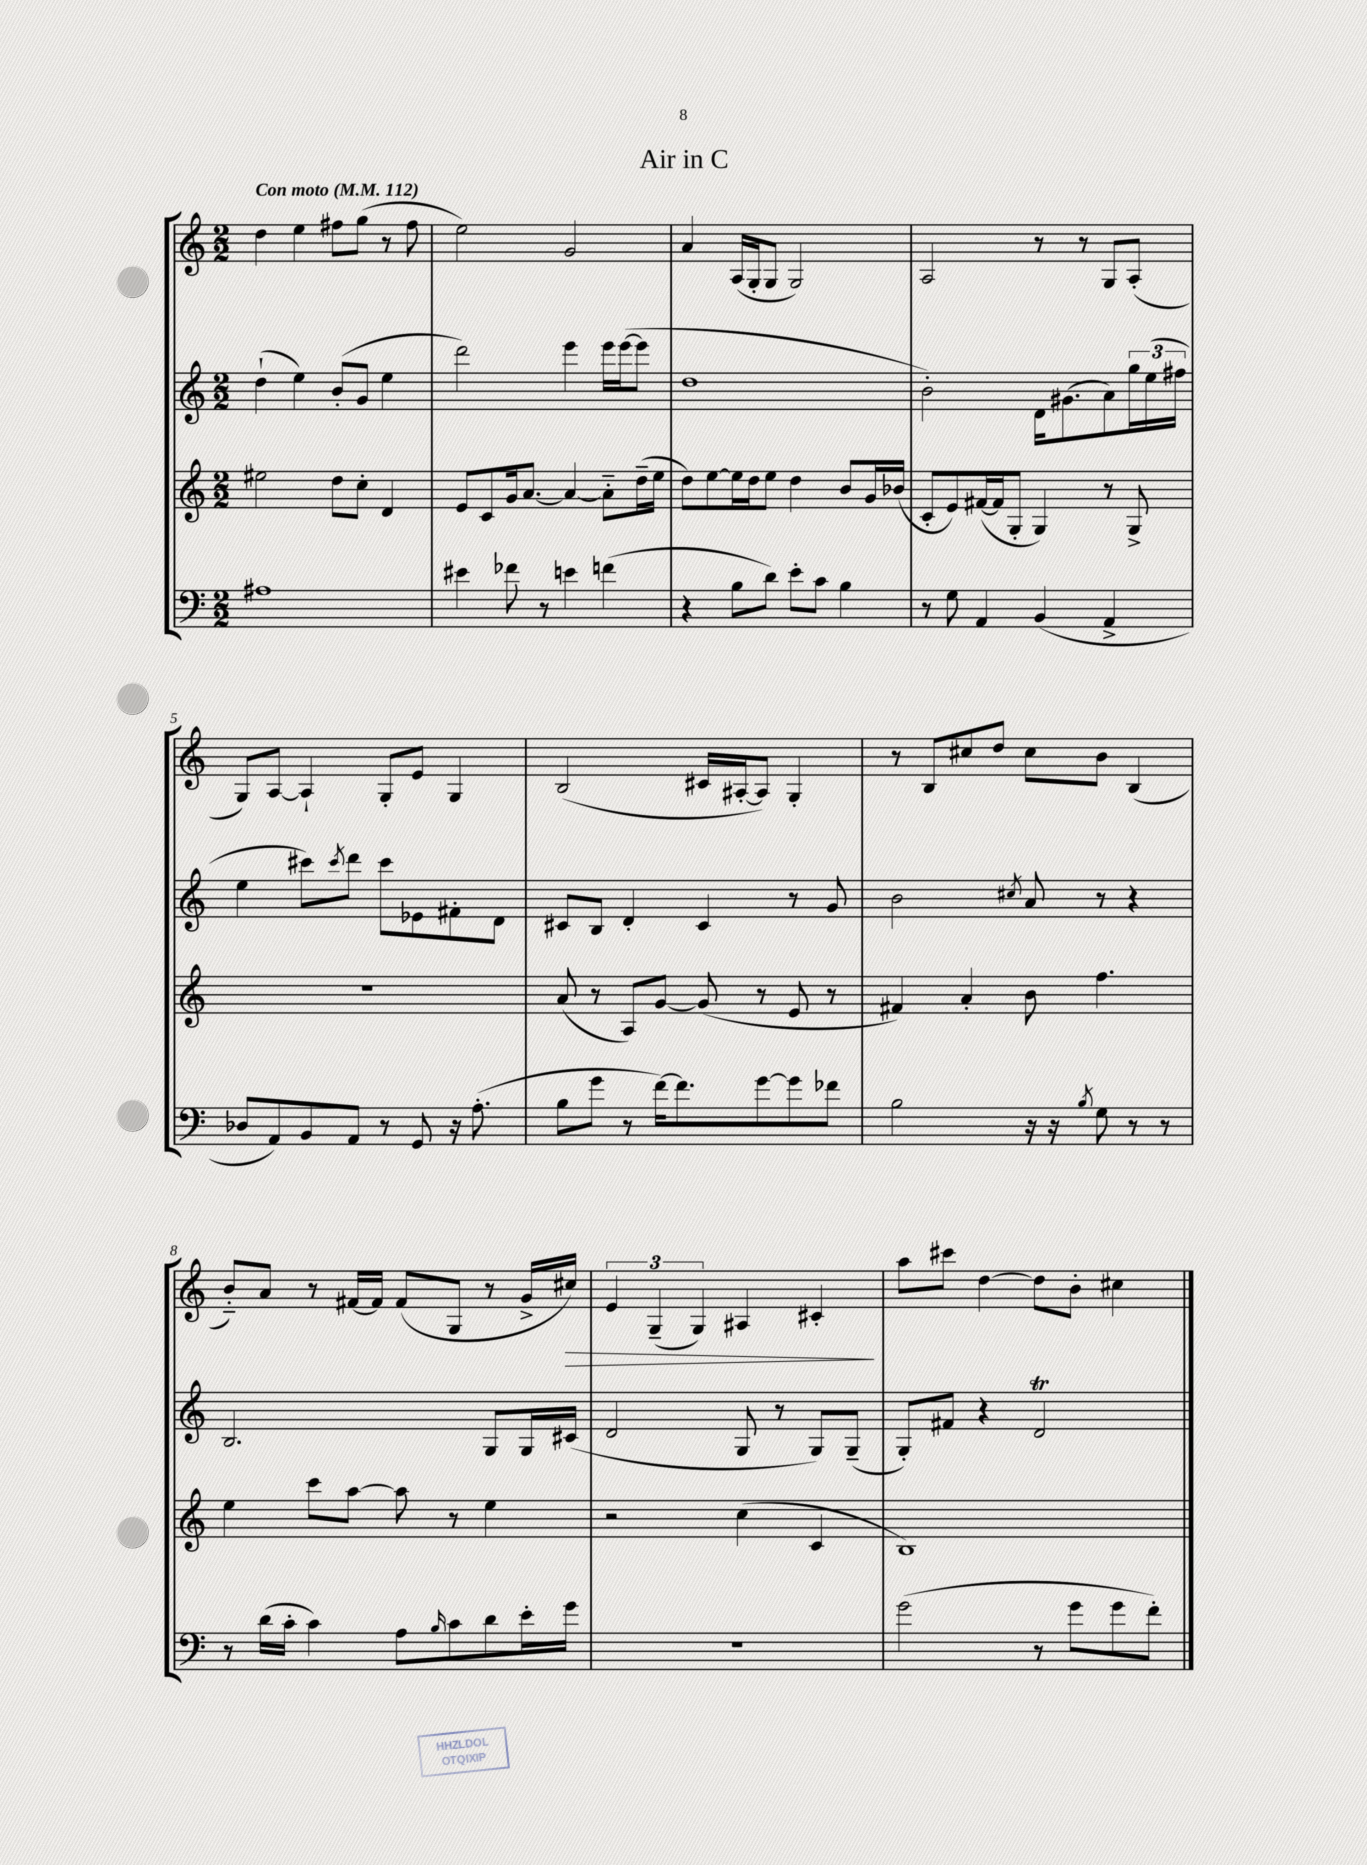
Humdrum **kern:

**kern	**kern	**kern	**kern	**dynam
*part4	*part3	*part2	*part1	*part1
*staff4	*staff3	*staff2	*staff1	*staff1
*clefF4	*clefG2	*clefG2	*clefG2	*
*k[]	*k[]	*k[]	*k[]	*
*M2/2	*M2/2	*M2/2	*M2/2	*
*MM112	*MM112	*MM112	*MM112	*
=1	=1	=1	=1	=1
!	!	!	!LO:TX:a:B:t=Con moto	!
1A#X	2ee#X\	(4dd`\	4dd\	.
.	.	4ee\)	4ee\	.
.	8dd\L	(8b'/L	8ff#X\L	.
.	8cc'\J	8g/J	(8gg\J	.
.	4d/	4ee\	8r	.
.	.	.	8ff#\	.
=2	=2	=2	=2	=2
4e#X\	8e/L	2ddd\)	2ee\)	.
.	8c/	.	.	.
8f-X\	16g/k	.	.	.
.	[8.a/J	.	.	.
8r	.	.	.	.
4en\	4a/_	4eee\	2g/	.
(4fn\	8a\L]	16eee\LL	.	.
.	.	([16eee\J	.	.
.	(16dd~\L	8eee\J]	.	.
.	16ee\JJ	.	.	.
=3	=3	=3	=3	=3
4r	8dd\L)	1dd	4a/	.
.	[8ee\	.	.	.
8B\L	16ee\L]	.	(16A/LL	.
.	16dd\J	.	16G'/J	.
8d\J)	8ee\J	.	8G/J	.
8e'\L	4dd\	.	2G/)	.
8c\J	.	.	.	.
4B\	8b/L	.	.	.
.	16g/L	.	.	.
.	(16b-X/JJ	.	.	.
=4	=4	=4	=4	=4
8r	8c'/L	2b'\)	2A/	.
8G\	8e/)	.	.	.
4AA/	([16f#X/L	.	.	.
.	16f#/J]	.	.	.
.	8G'/J	.	.	.
(4BB/	4G/)	16d\KL	8r	.
.	.	(8.g#X\	.	.
.	.	.	8r	.
4AA^/	8r	8a\)	8G/L	.
.	8G^/	24gg\L	(8A'/J	.
.	.	(24ee\	.	.
.	.	24ff#X\JJ	.	.
!!LO:LB:g=z
=5	=5	=5	=5	=5
8D-X/L	1r	4ee\	8G/L)	.
8AA/)	.	.	[8A/J	.
8BB/	.	8ccc#X\L)	4A`/]	.
.	.	8qccc#/	.	.
8AA/J	.	8ddd\J	.	.
8r	.	8ccc#\L	8G'/L	.
8GG/	.	8e-X\	8e/J	.
16r	.	8f#X'\	4G/	.
(8.A'\	.	.	.	.
.	.	8d\J	.	.
=6	=6	=6	=6	=6
8B\L	(8a/	8c#X/L	(2B/	.
8g\J	8r	8B/J	.	.
8r	8A/L)	4d'/	.	.
[16f\KL)	[8g/J	.	.	.
8.f\]	.	.	.	.
.	(8g/]	4c#/	16c#X/LL	.
.	.	.	[16A#X'/J	.
[8g\	8r	.	8A#/J])	.
8g\]	8e/	8r	4G'/	.
8f-X\J	8r	8g/	.	.
=7	=7	=7	=7	=7
2B\	4f#X/)	2b\	8r	.
.	.	.	8B/L	.
.	4a'/	.	8cc#X/	.
.	.	.	8dd/J	.
.	.	8qcc#X/	.	.
16r	8b\	8a/	8cc#\L	.
16r	.	.	.	.
8qB/	.	.	.	.
8G\	4.ff\	8r	8b\J	.
8r	.	4r	(4B/	.
8r	.	.	.	.
!!LO:LB:g=z
=8	=8	=8	=8	=8
8r	4ee\	2.B/	8b/L)	.
(16d\LL	.	.	8a/J	.
16c'\JJ	.	.	.	.
4c\)	8ccc\L	.	8r	.
.	[8aa\J	.	[16f#X/LL	.
.	.	.	16f#/JJ]	.
8A\L	8aa\]	.	(8f#/L	.
16qqB/	.	.	.	.
8c\	8r	.	8G/J	.
8d\	4ee\	8G/L	8r	.
16e'\L	.	16G/L	16g^/LL	.
!	!	!	!	!LO:HP:b
16g\JJ	.	(16c#X/JJ	16cc#X/JJ)	>
=9	=9	=9	=9	=9
1r	2r	2d/	6e/	.
.	.	.	(6G~/	.
.	.	.	6G/)	.
.	(4cc\	8G/	4A#X/	.
.	.	8r	.	.
.	4c/	8G/L)	4c#X'/	.
.	.	(8G~/J	.	.
.	.	.	.	]
=10	=10	=10	=10	=10
(2g\	1B)	8G'/L)	8aa\L	.
.	.	8f#X/J	8ccc#X\J	.
.	.	4r	[4dd\	.
8r	.	2dT/	8dd\L]	.
8g\L	.	.	8b'\J	.
8g\	.	.	4cc#X\	.
8f'\J)	.	.	.	.
==	==	==	==	==
*-	*-	*-	*-	*-
